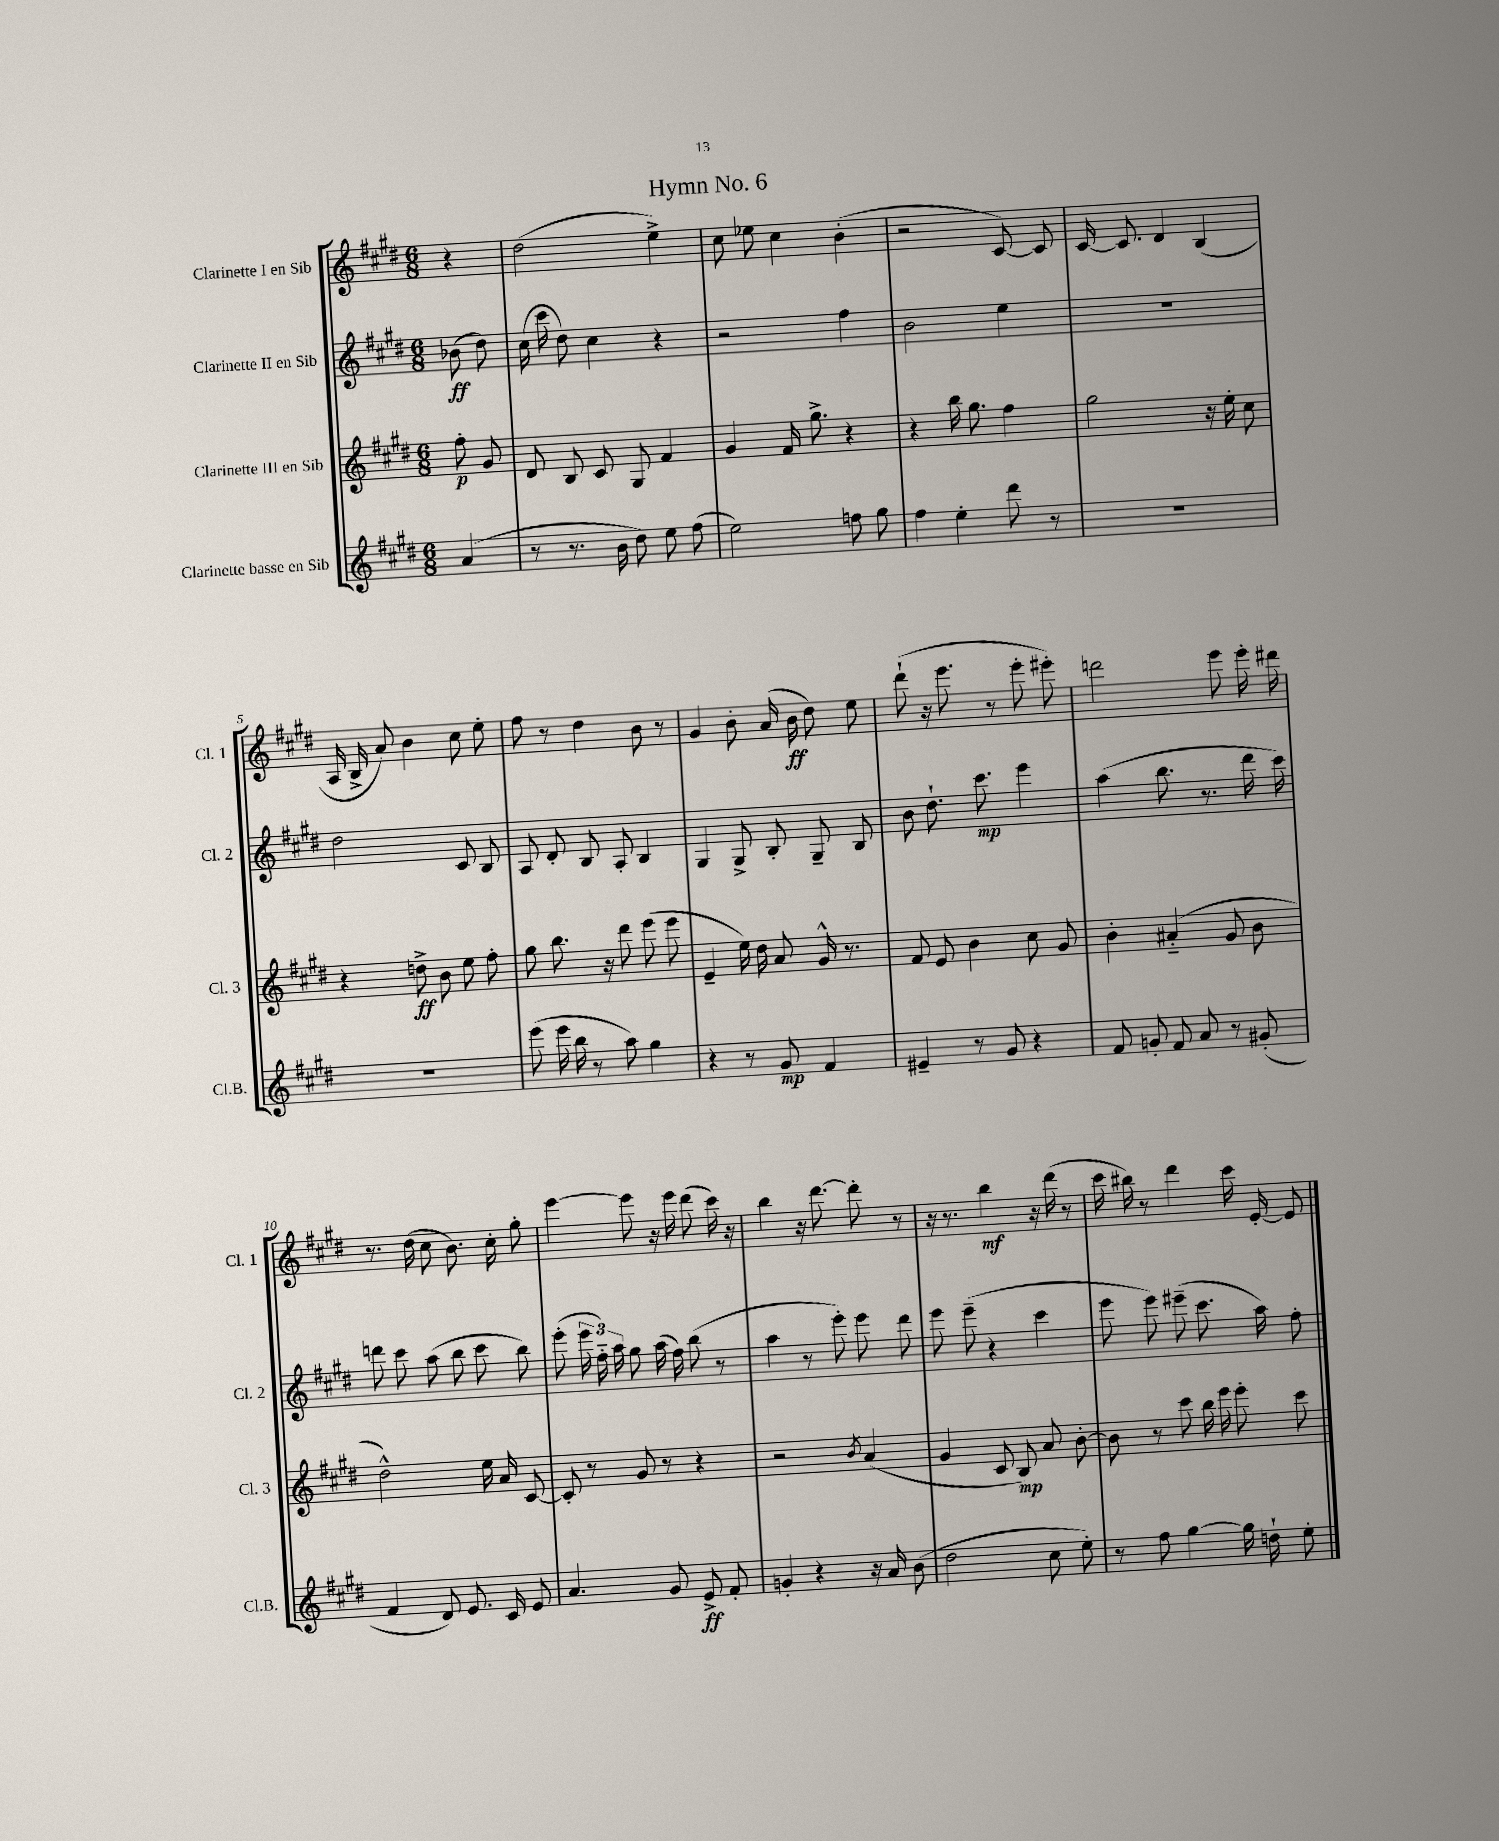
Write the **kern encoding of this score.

**kern	**dynam	**kern	**dynam	**kern	**dynam	**kern	**dynam
*part4	*part4	*part3	*part3	*part2	*part2	*part1	*part1
*staff4	*staff4	*staff3	*staff3	*staff2	*staff2	*staff1	*staff1
*I"Clarinette basse en Sib	*	*I"Clarinette III en Sib	*	*I"Clarinette II en Sib	*	*I"Clarinette I en Sib	*
*I'Cl.B.	*	*I'Cl. 3	*	*I'Cl. 2	*	*I'Cl. 1	*
*clefG2	*	*clefG2	*	*clefG2	*	*clefG2	*
*k[f#c#g#d#]	*	*k[f#c#g#d#]	*	*k[f#c#g#d#]	*	*k[f#c#g#d#]	*
*M6/8	*	*M6/8	*	*M6/8	*	*M6/8	*
=	=	=	=	=	=	=	=
(4a/	.	8ff#'\	p	(8b-X\	ff	4r	.
.	.	8g#/	.	8dd#\)	.	.	.
=1	=1	=1	=1	=1	=1	=1	=1
8r	.	8d#/	.	(16cc#\	.	(2dd#\	.
.	.	.	.	16ccc#\	.	.	.
8.r	.	8B/	.	8dd#\)	.	.	.
.	.	8c#/	.	4cc#\	.	.	.
16b\	.	.	.	.	.	.	.
8dd#\)	.	8G#/	.	.	.	.	.
8ee\	.	4f#/	.	4r	.	4ee^\)	.
(8ff#\	.	.	.	.	.	.	.
=2	=2	=2	=2	=2	=2	=2	=2
2ee\)	.	4g#/	.	2r	.	8cc#\	.
.	.	.	.	.	.	8ee-X\	.
.	.	16f#/	.	.	.	4cc#\	.
.	.	8.gg#^\	.	.	.	.	.
8ffn\	.	4r	.	4ff#\	.	(4b'\	.
8gg#\	.	.	.	.	.	.	.
=3	=3	=3	=3	=3	=3	=3	=3
4ff#\	.	4r	.	2b\	.	2r	.
4ee'\	.	16bb\	.	.	.	.	.
.	.	8.gg#\	.	.	.	.	.
8ddd#\	.	4ff#\	.	4ee\	.	[8c#/)	.
8r	.	.	.	.	.	8c#/]	.
=4	=4	=4	=4	=4	=4	=4	=4
2.r	.	2gg#\	.	2.r	.	[16c#/	.
.	.	.	.	.	.	8.c#/]	.
.	.	.	.	.	.	4d#/	.
.	.	16r	.	.	.	(4B/	.
.	.	16ee'\	.	.	.	.	.
.	.	8cc#\	.	.	.	.	.
!!LO:LB:g=z
=5	=5	=5	=5	=5	=5	=5	=5
2.r	.	4r	.	2dd#\	.	16A/	.
.	.	.	.	.	.	16B^/	.
.	.	.	.	.	.	8a/)	.
.	.	8ddn^\	ff	.	.	4b\	.
.	.	8b\	.	.	.	.	.
.	.	8ee\	.	8c#/	.	8cc#\	.
.	.	8ff#'\	.	8B/	.	8ee'\	.
=6	=6	=6	=6	=6	=6	=6	=6
(8eee\	.	8gg#\	.	8A/	.	8ff#\	.
16eee\	.	8.bb\	.	8d#'/	.	8r	.
16bb\	.	.	.	.	.	.	.
8r	.	.	.	8B/	.	4dd#\	.
.	.	16r	.	.	.	.	.
8aa\)	.	8ddd#\	.	8A'/	.	.	.
4gg#\	.	(8eee\	.	4B/	.	8b\	.
.	.	8eee\	.	.	.	8r	.
=7	=7	=7	=7	=7	=7	=7	=7
4r	.	4e~/	.	4G#/	.	4g#/	.
8r	.	16ee\)	.	8G#^/	.	8b'\	.
.	.	16dd#\	.	.	.	.	.
8g#/	mp	8a/	.	8B'/	.	(16a/	.
.	.	.	.	.	.	16b\	ff
4f#/	.	16g#^^/	.	8G#~/	.	8dd#\)	.
.	.	8.r	.	.	.	.	.
.	.	.	.	8B/	.	8ee\	.
=8	=8	=8	=8	=8	=8	=8	=8
4e#X~/	.	8f#/	.	8b\	.	(8ddd#`\	.
.	.	8e/	.	8.dd#`\	.	16r	.
.	.	.	.	.	.	8.eee\	.
8r	.	4b\	.	.	.	.	.
.	.	.	.	8.ccc#\	mp	.	.
8g#/	.	.	.	.	.	8r	.
4r	.	8cc#\	.	4eee\	.	8eee'\	.
.	.	8g#/	.	.	.	8eee#X'\)	.
=9	=9	=9	=9	=9	=9	=9	=9
8f#/	.	4b'\	.	(4aa\	.	2dddn\	.
8gn'/	.	.	.	.	.	.	.
8f#/	.	(4a#X/	.	8.bb\	.	.	.
8a/	.	.	.	.	.	.	.
.	.	.	.	8.r	.	.	.
8r	.	8g#/	.	.	.	8eee\	.
(8g#X'/	.	8b\	.	16ddd#\	.	16eee'\	.
.	.	.	.	16ccc#\)	.	16ddd#X\	.
!!LO:LB:g=z
=10	=10	=10	=10	=10	=10	=10	=10
4f#/	.	2dd#^^\)	.	8dddn\	.	8.r	.
.	.	.	.	8ccc#\	.	.	.
.	.	.	.	.	.	(16dd#\	.
8d#/)	.	.	.	(8aa\	.	8cc#\	.
8.e/	.	.	.	8bb\	.	8.b\)	.
.	.	16ee\	.	8ccc#\	.	.	.
16c#/	.	16a/	.	.	.	16cc#'\	.
8e/	.	[8c#/	.	8bb\)	.	8gg#'\	.
=11	=11	=11	=11	=11	=11	=11	=11
4.a/	.	8c#'/]	.	(8eee'\	.	[4eee\	.
.	.	8r	.	24eee\	.	.	.
.	.	.	.	24ff#\)	.	.	.
.	.	.	.	24aa\	.	.	.
.	.	8g#/	.	8gg#\	.	8eee\]	.
8g#/	.	8r	.	(16aa\	.	16r	.
.	.	.	.	16ff#\)	.	16eee\	.
8e^/	ff	4r	.	(8bb\	.	(8ddd#\	.
8f#'/	.	.	.	8r	.	16ccc#\)	.
.	.	.	.	.	.	16r	.
=12	=12	=12	=12	=12	=12	=12	=12
4gn'/	.	2r	.	4aa\	.	4bb\	.
4r	.	.	.	8r	.	16r	.
.	.	.	.	.	.	[8.ddd#\	.
.	.	.	.	8eee'\)	.	.	.
.	.	8qb/	.	.	.	.	.
16r	.	(4a/	.	8eee\	.	8ddd#'\]	.
16a/	.	.	.	.	.	.	.
(8b\	.	.	.	8ddd#\	.	8r	.
=13	=13	=13	=13	=13	=13	=13	=13
2dd#\	.	4g#/	.	8eee\	.	16r	.
.	.	.	.	.	.	8.r	.
.	.	.	.	(8eee~\	.	.	.
.	.	8c#/	.	4r	.	4bb\	mf
.	.	8B/)	mp	.	.	.	.
8cc#\	.	8a/	.	4ccc#\	.	16r	.
.	.	.	.	.	.	(16ddd#\	.
8ee'\)	.	[8b'\	.	.	.	8r	.
=14	=14	=14	=14	=14	=14	=14	=14
8r	.	8b\]	.	8eee\	.	16ccc#\	.
.	.	.	.	.	.	16bb#X\)	.
8ff#\	.	8r	.	8eee\)	.	8r	.
[4gg#\	.	8ccc#\	.	(8eee#X~\	.	4ddd#\	.
.	.	16bb\	.	8.ccc#\	.	.	.
.	.	16eee\	.	.	.	.	.
16gg#\]	.	8eee'\	.	.	.	16ccc#\	.
16ddn`\	.	.	.	16aa\)	.	[16e'/	.
8ee'\	.	8ccc#\	.	8ff#'\	.	8e/]	.
==	==	==	==	==	==	==	==
*-	*-	*-	*-	*-	*-	*-	*-
